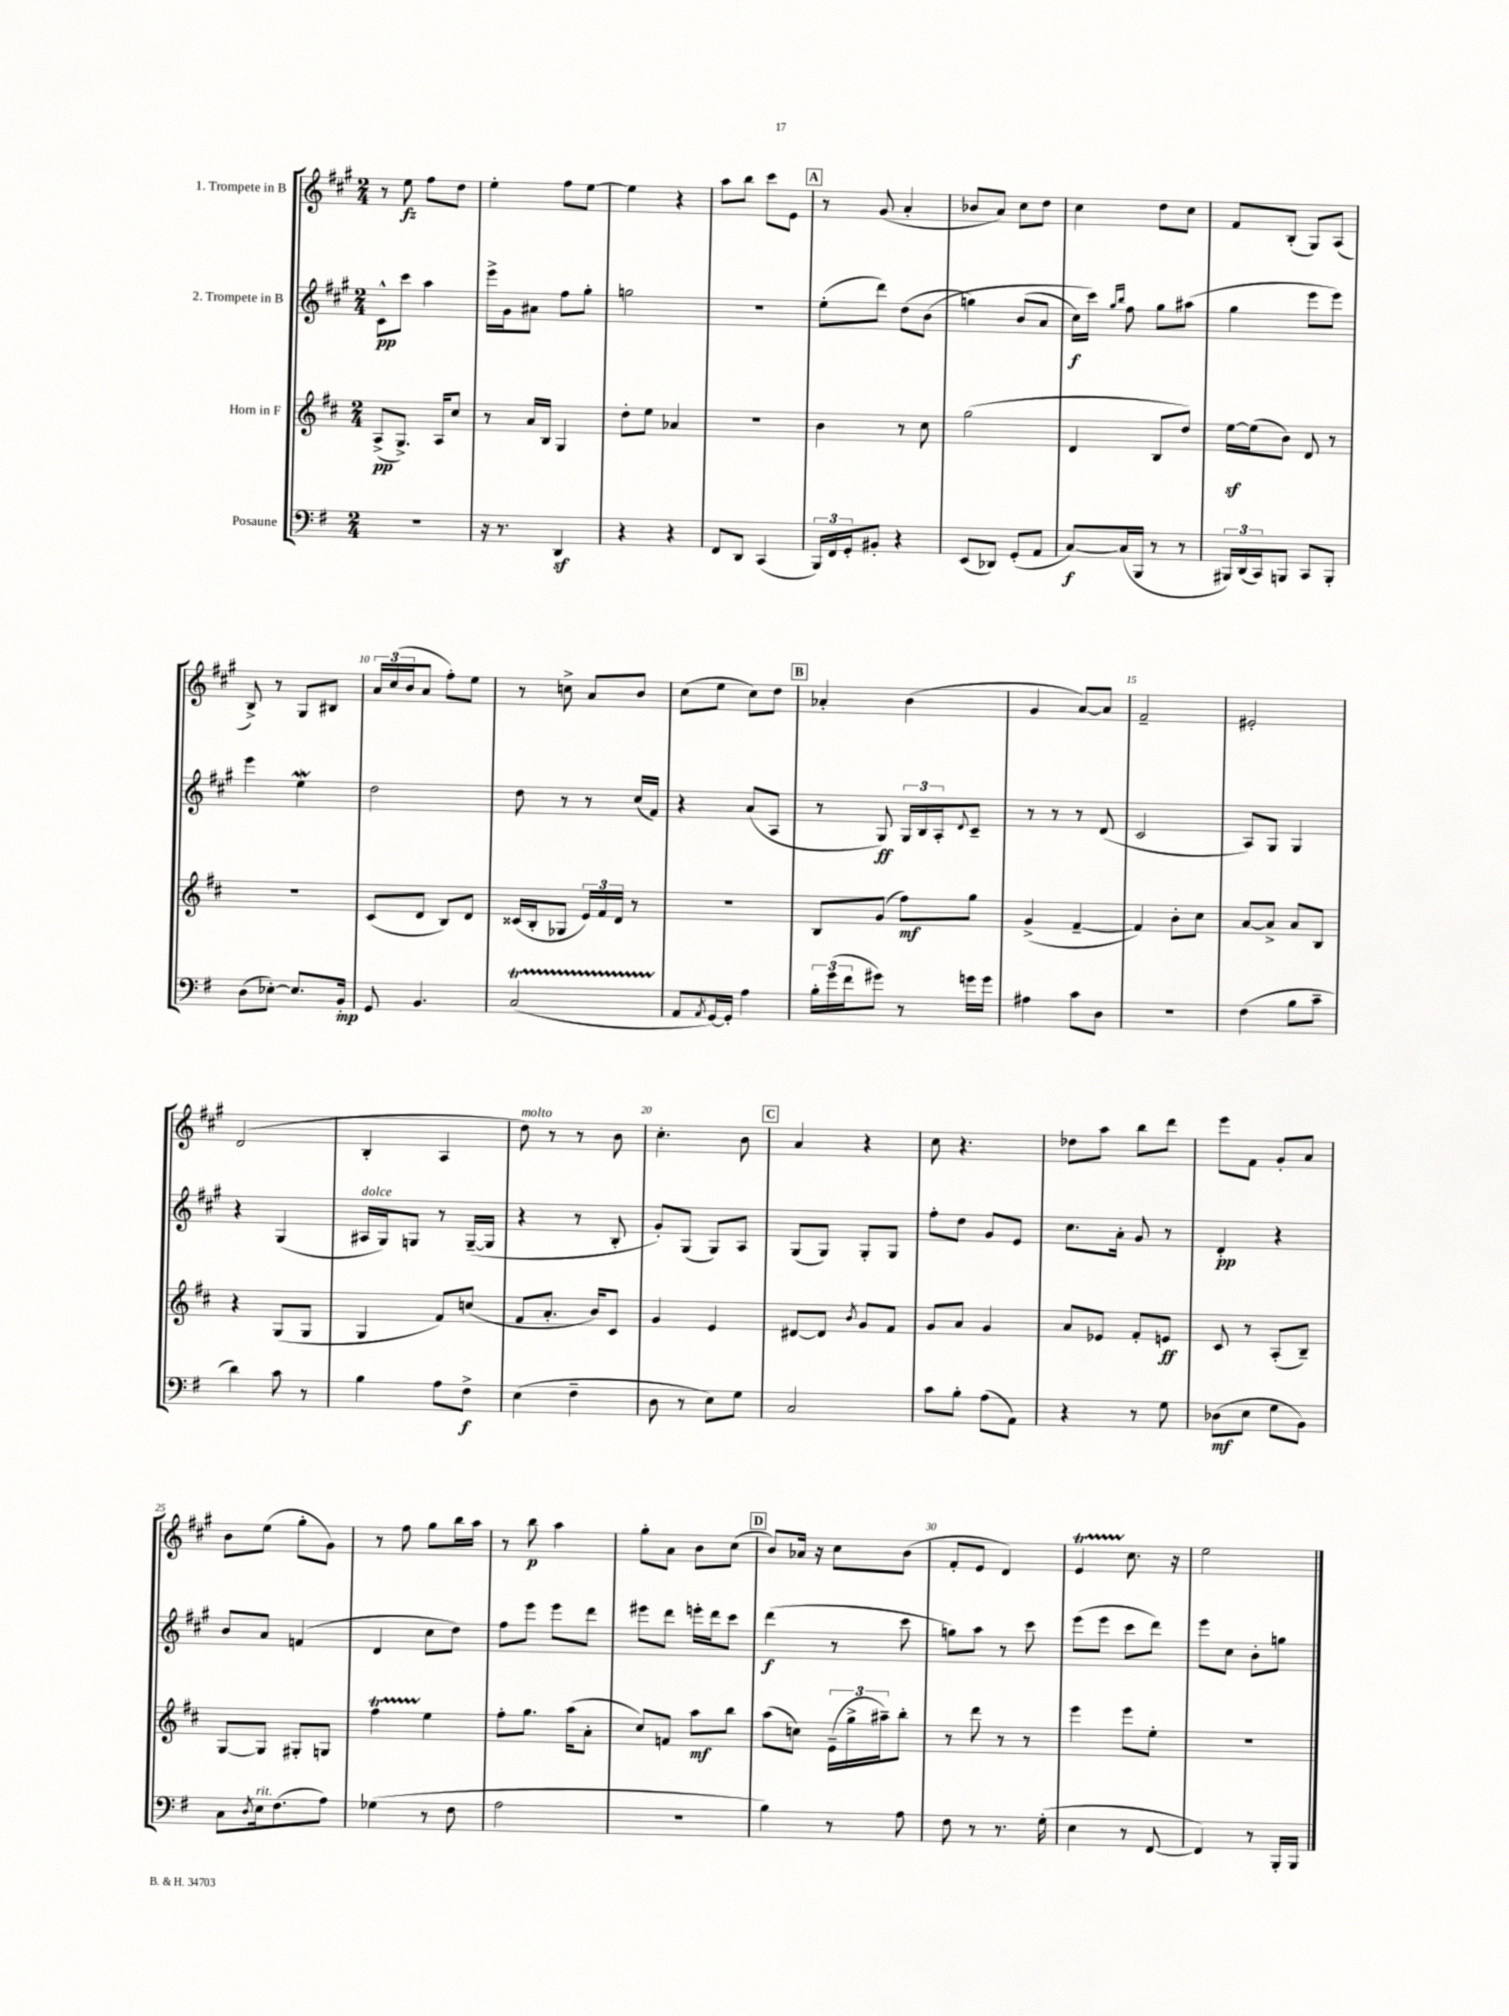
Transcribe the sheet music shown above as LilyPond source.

<<
\new StaffGroup <<
\new Staff = "s0" \with { instrumentName = "1. Trompete in B" } {
    \clef treble \key a \major \numericTimeSignature \time 2/4
    r8 e''8\fz fis''8 d''8 |
    e''4-. fis''8 e''8~ |
    e''4 r4 |
    a''8 b''8 cis'''8 e'8 |
    \mark \markup { \box "A" } r8 gis'8( a'4-. |
    bes'8 a'8) cis''8 d''8 |
    cis''4 d''8 cis''8 |
    fis'8 b8-.( gis8) a8( |
    b8->) r8 gis8 bis8 |
    \tuplet 3/2 { a'16 cis''16( b'16 } a'8 fis''8-.) e''8 |
    r8 c''8-> a'8 b'8 |
    cis''8( e''8 cis''8) d''8 |
    \mark \markup { \box "B" } aes'4-. b'4( |
    gis'4 a'8~) a'8 |
    fis'2-- |
    eis'2-. |
    d'2( |
    b4-. a4 |
    d''8^\markup { \italic "molto" }) r8 r8 b'8 |
    cis''4.-. b'8 |
    \mark \markup { \box "C" } a'4 r4 |
    cis''8 r4. |
    des''8 a''8 b''8 d'''8 |
    e'''8 fis'8 gis'8-. a'8 |
    b'8 e''8( gis''8-. gis'8) |
    r8 fis''8 gis''8 b''16 a''16 |
    r8 b''8\p a''4 |
    gis''8-. a'8 b'8 cis''8( |
    \mark \markup { \box "D" } b'8) aes'16 r16 cis''8 b'8( |
    fis'8-. e'8 d'4) |
    e'4\startTrillSpan cis''8.\stopTrillSpan r16 |
    e''2 \bar "|." |
}
\new Staff = "s1" \with { instrumentName = "2. Trompete in B" } {
    \clef treble \key a \major \numericTimeSignature \time 2/4
    cis'8-^\pp cis'''8 a''4 |
    e'''16-> gis'16 ais'8 fis''8 gis''8-. |
    g''2 |
    r2 |
    \mark \markup { \box "A" } e''8-.( d'''8) d''8( b'8\( |
    g''4) b'8( a'8 |
    cis''16\f) cis'''16\) \grace { gis''16 b''16 } fis''8 gis''8 ais''8( |
    gis''4 e'''8 e'''8) |
    e'''4 e''4\mordent |
    d''2 |
    d''8 r8 r8 cis''16( fis'16) |
    r4 a'8( a8 |
    \mark \markup { \box "B" } r8 gis8\ff) \tuplet 3/2 { gis16 b16 a16-. } \appoggiatura { d'8 } cis'8-- |
    r8 r8 r8 d'8( |
    cis'2 |
    a8) gis8 gis4 |
    r4 gis4( |
    ais16^\markup { \italic "dolce" } gis16) g8 r8 g16~--( g16 |
    r4 r8 b8-. |
    gis'8-.) gis8( gis8) a8 |
    \mark \markup { \box "C" } gis8( gis8) gis8-. gis8 |
    fis''8-. d''8 gis'8 e'8 |
    cis''8. a'16-. gis'8 r8 |
    d'4-.\pp r4 |
    b'8 a'8 f'4( |
    d'4 cis''8 d''8) |
    fis''8 e'''8 e'''8 d'''8 |
    eis'''8 d'''8 e'''16-. d'''16 cis'''8 |
    \mark \markup { \box "D" } d'''4\f( r8 cis'''8 |
    g''8) a''8 r8 cis'''8 |
    e'''8( e'''8 cis'''8 d'''8) |
    e'''8 cis''8 b'8-. g''8 \bar "|." |
}
\new Staff = "s2" \with { instrumentName = "Horn in F" } {
    \clef treble \key d \major \numericTimeSignature \time 2/4
    a8->\pp( g8.->) a16 cis''8 |
    r8 a'16 b16 g4 |
    d''8-. e''8 aes'4 |
    r2 |
    \mark \markup { \box "A" } b'4 r8 cis''8 |
    g''2( |
    d'4 b8 d''8) |
    e''16~\sf e''16( b'8) d'8 r8 |
    R2 |
    cis'8( d'8 b8) d'8 |
    cisis'16( b16-. ges8 \tuplet 3/2 { e'16) fis'16 d'16 } r8 |
    R2 |
    \mark \markup { \box "B" } b8 g'8( fis''8\mf) g''8 |
    g'4->( fis'4~-- |
    fis'4) b'8-. cis''8 |
    a'8~ a'8-> a'8 b8 |
    r4 g8( g8 |
    g4 fis'8) c''8( |
    fis'8 a'8.-. b'16) cis'8 |
    g'4 e'4 |
    \mark \markup { \box "C" } dis'8~ dis'8 \acciaccatura { b'8 } g'8 fis'8 |
    g'8 a'8 g'4 |
    a'8 ees'8 fis'8-. e'8\ff |
    cis'8 r8 a8-.( b8--) |
    g8~ g8 gis8-. g8 |
    fis''4\startTrillSpan e''4\stopTrillSpan |
    fis''8-. g''8. a''16( a'8-. |
    cis''8) f'8 a''8\mf b''8 |
    \mark \markup { \box "D" } a''8( c''8) \tuplet 3/2 { e'16--( g''16-> ais''16--) } b''8-. |
    r8 d'''8 r8 r8 |
    e'''4 e'''8 e''8-. |
    R2 \bar "|." |
}
\new Staff = "s3" \with { instrumentName = "Posaune" } {
    \clef bass \key g \major \numericTimeSignature \time 2/4
    R2 |
    r16 r8. d,4\sf |
    r4 r4 |
    fis,8 d,8 c,4( |
    \mark \markup { \box "A" } \tuplet 3/2 { b,,16) fis,16 g,16-. } bis,8-. r4 |
    e,8( des,8) g,8-.( a,8 |
    c8~\f) c16( b,,16 r8 r8 |
    \tuplet 3/2 { bis,,16) d,16( c,16) } b,,8 c,8 b,,8-. |
    d8( ees8~-.) ees8. b,16-.\mp |
    g,8 b,4. |
    c2\startTrillSpan( |
    a,8\stopTrillSpan \acciaccatura { a,8 } g,16~) g,16-. a4 |
    \mark \markup { \box "B" } \tuplet 3/2 { b16-. g'16( fis'16 } gis'8) r8 g'16 g'16 |
    ais4 c'8 d8 |
    R2 |
    fis4( b8 c'8-- |
    d'4) c'8 r8 |
    b4 a8 fis8->\f |
    e4( fis4-- |
    d8 r8 e8) g8 |
    \mark \markup { \box "C" } c2 |
    c'8 b8-. a8( a,8) |
    r4 r8 g8 |
    des8\mf( e8 g8 b,8) |
    c8 \acciaccatura { d8 } e16^\markup { \italic "rit." } fis8.( a8) |
    ges4( r8 fis8 |
    a2 |
    r2 |
    \mark \markup { \box "D" } b4) r8 a8 |
    fis8 r8 r8. g16-.( |
    e4 r8 fis,8~ |
    fis,4) r8 b,,16-. b,,16 \bar "|." |
}
>>
>>
\layout { \context { \Score \override BarNumber.break-visibility = ##(#f #t #t) barNumberVisibility = #(every-nth-bar-number-visible 5) } }
